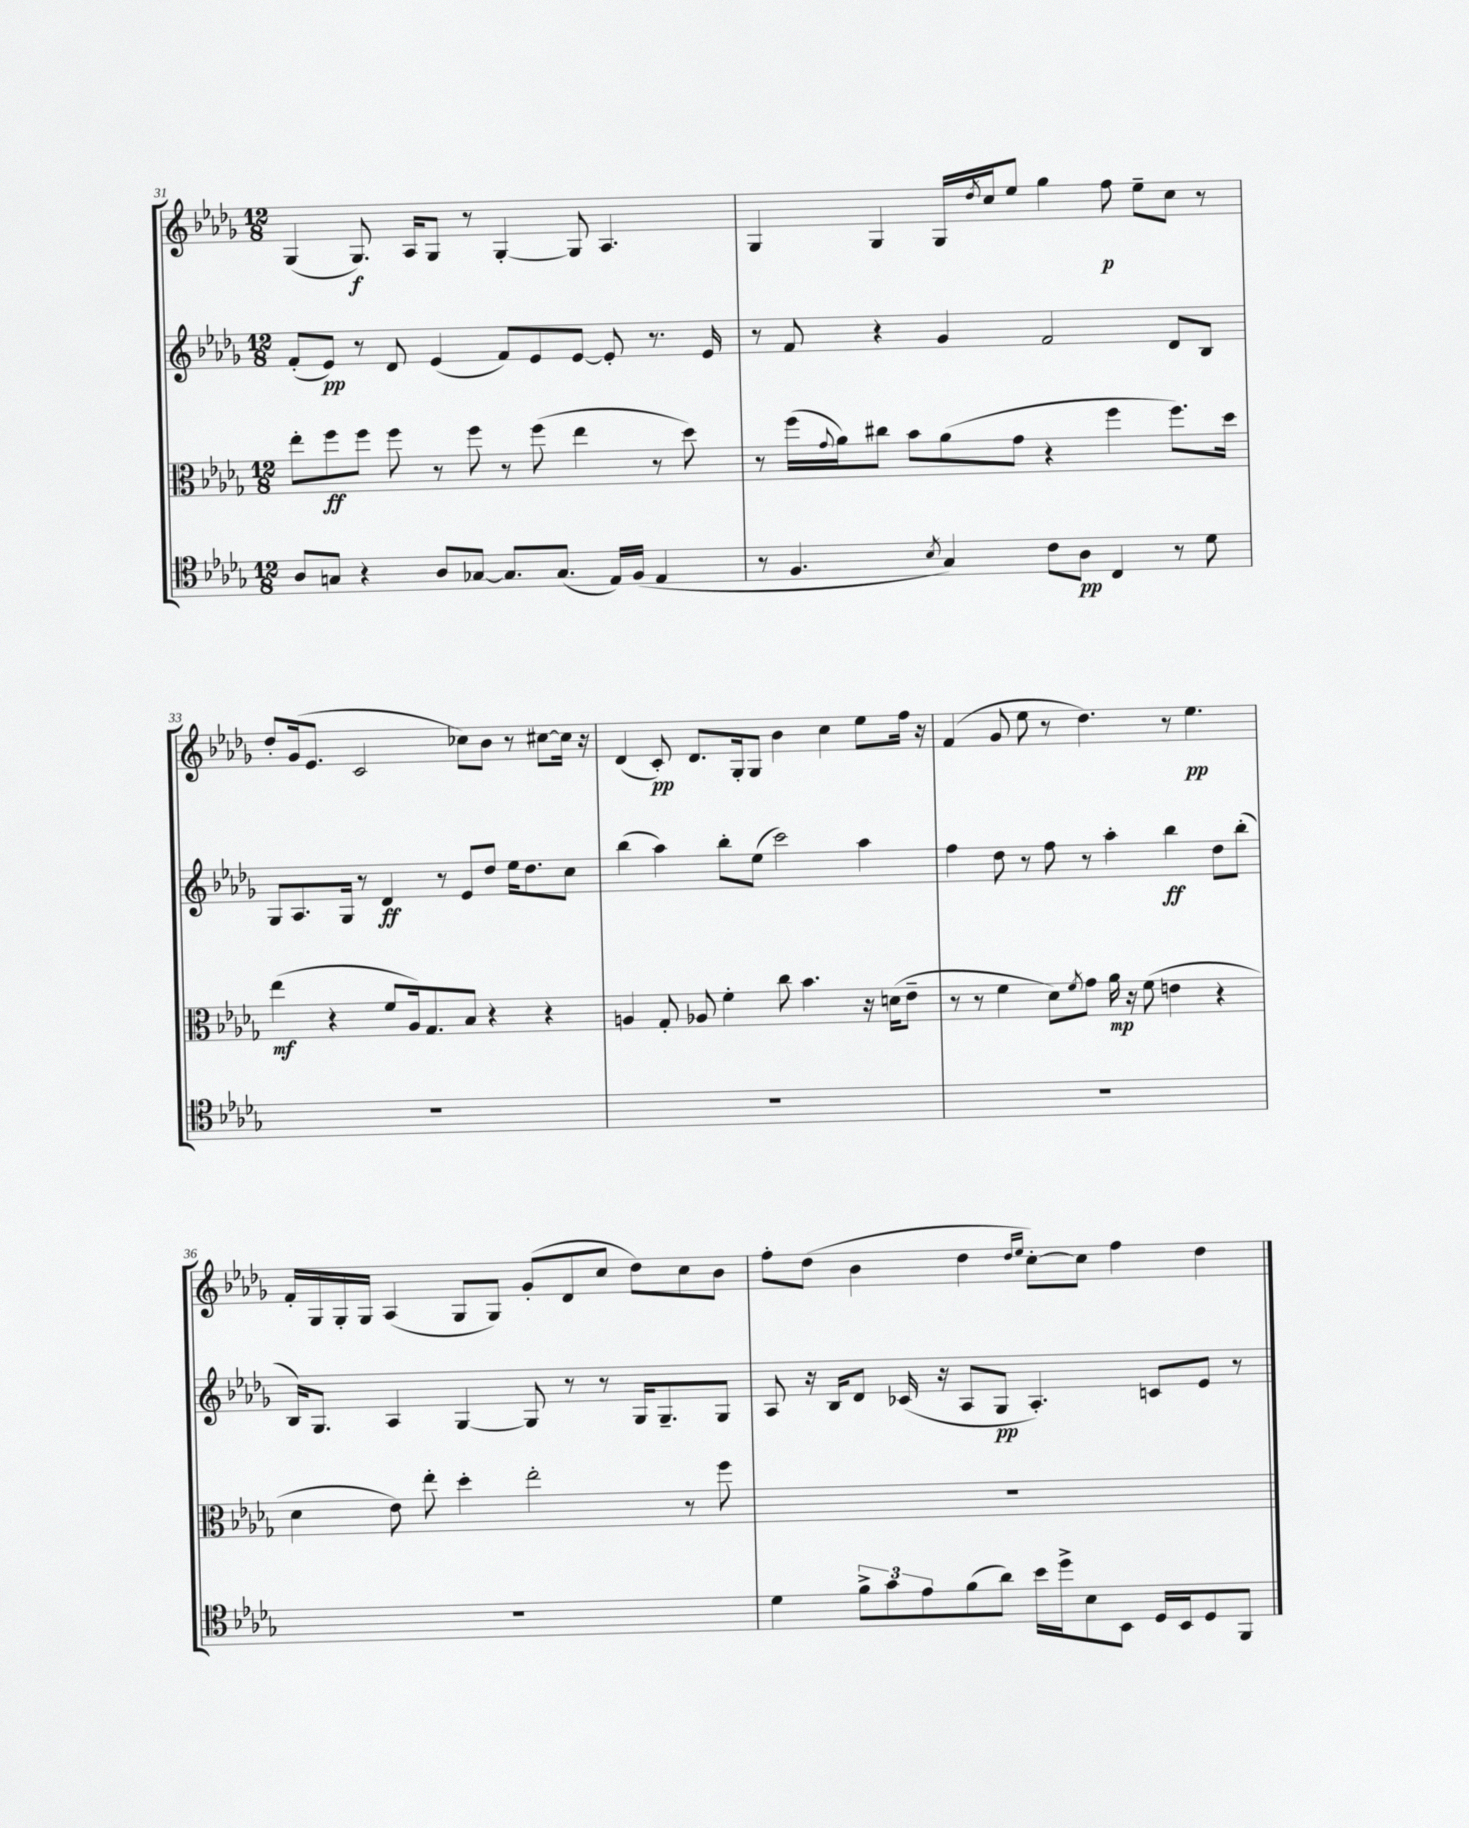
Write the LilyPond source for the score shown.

<<
\new StaffGroup <<
\new Staff = "s0" {
    \clef treble \key des \major \numericTimeSignature \time 12/8
    ges4( ges8.\f) aes16 ges8 r8 ges4~-. ges8 aes4. |
    ges4 ges4 ges16 \acciaccatura { des''8 } c''16 ees''8 ges''4 f''8\p ees''8-- c''8 r8 |
    des''8-. ges'16( ees'8. c'2 ces''8) bes'8 r8 cis''8~ cis''16 r16 |
    des'4( c'8-.\pp) des'8. ges16-. ges8 bes'4 c''4 ees''8 f''16 r16 |
    f'4( ges'8 ees''8 r8 des''4.) r8 ees''4.\pp |
    f'16-. ges16 ges16-. ges16 aes4( ges8 ges8) ges'8-.( des'8 c''8 des''8) c''8 bes'8 |
    f''8-. des''8( bes'4 des''4 \grace { des''16 ees''16 } c''8~-.) c''8 f''4 des''4 \bar "|." |
}
\new Staff = "s1" {
    \clef treble \key des \major \numericTimeSignature \time 12/8
    f'8-.( ees'8\pp) r8 des'8 ees'4( f'8) ees'8 ees'8~ ees'8-. r8. ees'16 |
    r8 f'8 r4 ges'4 f'2 des'8 bes8 |
    ges8 aes8. ges16 r8 des'4\ff r8 ees'8 des''8 ees''16 des''8. c''8 |
    bes''4( aes''4) bes''8-. ees''8( c'''2) aes''4 |
    f''4 des''8 r8 f''8 r8 aes''4-. bes''4\ff des''8 bes''8-.( |
    bes16) ges8. aes4 ges4~ ges8 r8 r8 ges16 ges8.-- ges8 |
    aes8 r16 bes16 des'8 ces'16( r16 aes8 ges8\pp aes4.-.) c'8 ees'8 r8 \bar "|." |
}
\new Staff = "s2" {
    \clef alto \key des \major \numericTimeSignature \time 12/8
    ees''8-. f''8\ff f''8 f''8 r8 f''8 r8 f''8( ees''4 r8 des''8) |
    r8 f''16( \appoggiatura { ges'8 } aes'16) cis''8 bes'8 aes'8( ges'8 r4 f''4 f''8.) des''16 |
    ees''4\mf( r4 f'8 aes16) ges8. bes8 r4 r4 |
    a4 ges8-. aes8 f'4-. c''8 bes'4. r16 d'16( ees'8-- |
    r8 r8 f'4 des'8) \acciaccatura { f'8 } ges'8 aes'16\mp r16 f'8( e'4 r4 |
    des'4 ees'8) ees''8-. des''4-. ees''2-. r8 f''8 |
    R1. \bar "|." |
}
\new Staff = "s3" {
    \clef tenor \key des \major \numericTimeSignature \time 12/8
    aes8 g8 r4 aes8 ges8~ ges8. ges8.( ees16) f16( ees4 |
    r8 f4. \acciaccatura { bes8 } ges4) c'8 aes8\pp c4 r8 des'8 |
    R1. |
    R1. |
    R1. |
    R1. |
    des'4 \tuplet 3/2 { f'8-> ges'8 ees'8 } f'8( aes'8) bes'16 des''16-> bes8 bes,8 des16 bes,16 des8 f,8 \bar "|." |
}
>>
>>
\layout { \context { \Score currentBarNumber = #31 } }
